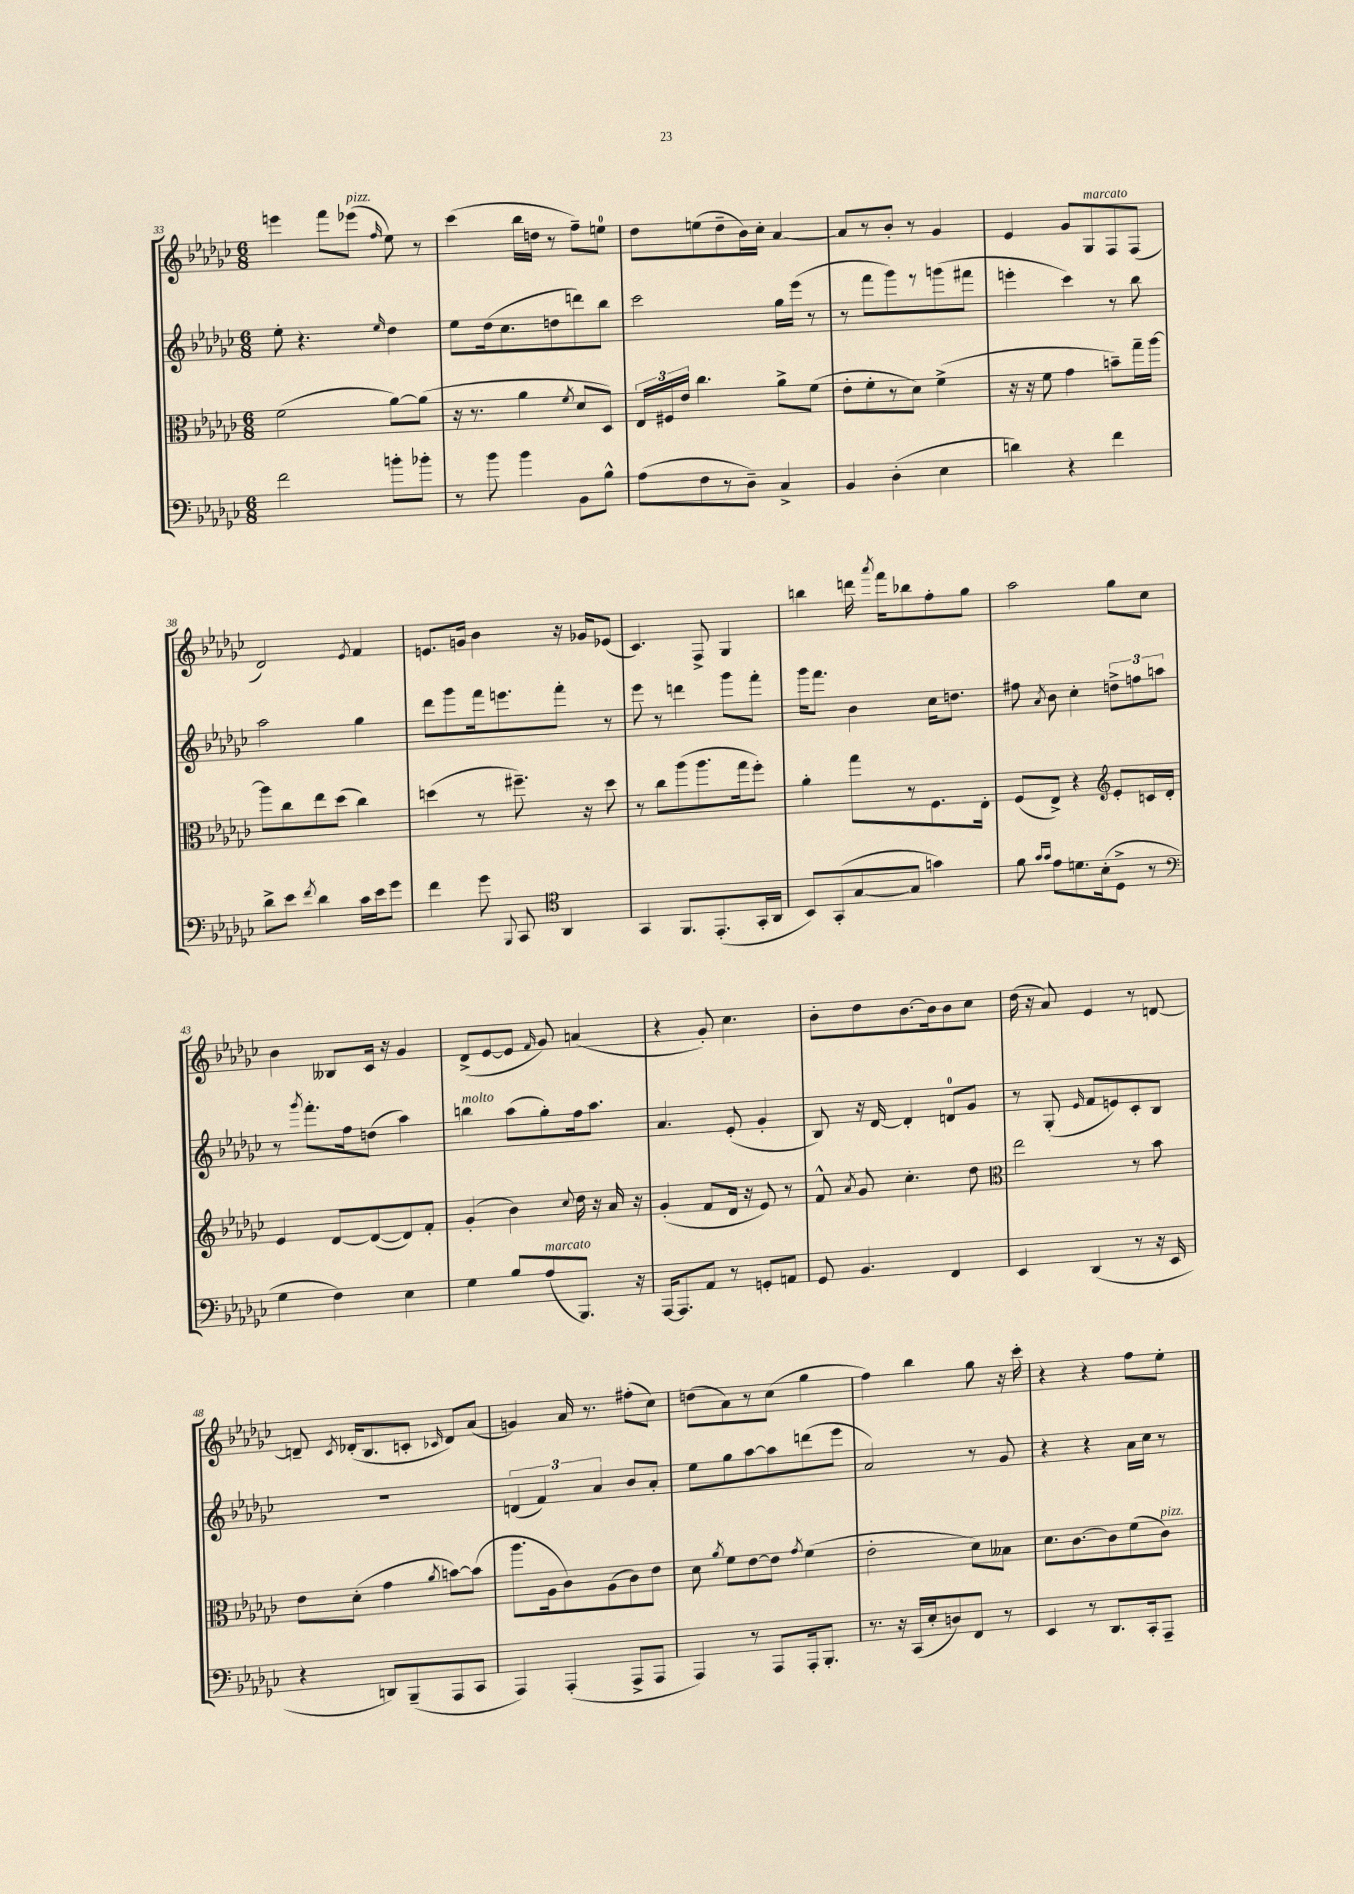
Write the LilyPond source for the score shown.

<<
\new StaffGroup <<
\new Staff = "s0" {
    \clef treble \key ges \major \numericTimeSignature \time 6/8
    \autoBeamOff e'''4 f'''8[ ees'''8]^\markup { \italic "pizz." }( \grace { f''16 } ees''8) r8 |
    ces'''4( bes''16[ d''16] r8 f''8[--) e''8]-0 |
    des''8[ e''8( des''8-- bes'16) ces''16]-. aes'4~ |
    aes'8[ r8 bes'8]-. r8 ges'4 |
    ees'4 ges'8[ ges8^\markup { \italic "marcato" } f8 f8]( |
    des'2) \acciaccatura { ees'8 } f'4 |
    e'8.[ g'16] bes'4 r16 ges'16[ ees'8]( |
    ces'4.) f8-> ges4 |
    b''4 d'''16 \acciaccatura { aes'''8 } f'''16[ bes''8 f''8-. ges''8] |
    aes''2 ges''8[ ces''8] |
    bes'4 beses8[ ces'16] r16 ges'4 |
    des'8[->( ees'8~ ees'8] \grace { f'16 } ges'8) a'4( |
    r4 ges'8-.) ces''4. |
    bes'8[-. des''8 bes'8.~ bes'16 bes'8 ces''8] |
    des''16( r16 aes'8) ees'4 r8 d'8~ |
    d'8-- \acciaccatura { ces'8 } des'16[-.( bes8. c'8]-. \grace { ces'16 } des'8[) aes'8]( |
    g'4) aes'16 r8. fis''8[-.( ces''8]) |
    d''8[( aes'8) r8 ces''8]( ges''4 |
    f''4) bes''4 ges''8 r16 ces'''16-. |
    r4 r4 f''8[ ees''8]-. \bar "|." |
}
\new Staff = "s1" {
    \clef treble \key ges \major \numericTimeSignature \time 6/8
    \autoBeamOff ees''8-. r4. \grace { ees''16 } des''4 |
    ees''8[ des''16( ces''8. d''8 d'''8) bes''8] |
    ces'''2 ges''16[ ees'''16]( r8 |
    r8 f'''8[ ges'''8) r8 g'''8( fis'''8] |
    e'''4-. ces'''4) r8 bes''8 |
    aes''2 ges''4 |
    des'''8[ ges'''8 f'''16 e'''8. f'''8]-. r8 |
    ees'''8 r8 d'''4 ges'''8[ f'''8]-. |
    ges'''16[ f'''8.] bes'4 ces''16[ d''8.] |
    fis''8 \acciaccatura { aes'8 } bes'8 ces''4-. \tuplet 3/2 { d''8[-> f''8 a''8] } |
    r8 \acciaccatura { ges'''8 } f'''8.[-. f''16 d''8]( aes''4) |
    b''4^\markup { \italic "molto" } aes''8[( ges''8-.) f''16 aes''8.] |
    aes'4. ees'8-.( ges'4-. |
    bes8) r16 des'16~ des'4-. d'8[-0 ges'8] |
    r8 ges8-.( \grace { ees'16 } f'8[ e'8) ces'8-. bes8] |
    R2. |
    \tuplet 3/2 { d'4( f'4) aes'4 } bes'8[ aes'8]-. |
    ees''8[ ges''8 aes''8~ aes''8 d'''8( ees'''8] |
    aes'2) r8 ges'8 |
    r4 r4 aes'16[ ces''16] r8 \bar "|." |
}
\new Staff = "s2" {
    \clef alto \key ges \major \numericTimeSignature \time 6/8
    \autoBeamOff f'2( aes'8[~) aes'8]( |
    r16 r8. aes'4 \acciaccatura { f'8 } des'8[ des8]) |
    \tuplet 3/2 { ees16[ fis16 ees'16] } ces''4. aes'8[-> f'8]( |
    ees'8[-. f'8-. r8 des'8]) f'4->( |
    r16 r16 f'8 ges'4 b'8[--) ges''16-- aes''16]~ |
    aes''8[ ces''8 ees''8 des''8]( ces''4) |
    d''4( r8 fis''8.--) r16 d''8 |
    r8 ces''8[ aes''8( aes''8. ges''16 f''8]-.) |
    aes'4-. ges''8[ r8 f8. ees16]-. |
    f8[( ees8]->) r4 \clef treble ees'8[-. c'16 des'16]-. |
    ees'4 des'8[~ des'8~( des'8) f'8]-. |
    ges'4-.( bes'4) \appoggiatura { ces''8 } des''16 r16 aes'16 r16 |
    ges'4-.( f'8[ des'16] r16 ees'8) r8 |
    f'8-^ \acciaccatura { aes'8 } ges'8 ces''4.-. des''8 |
    \clef alto ees''2 r8 bes'8 |
    ees'8[ des'8]-.( ges'4 \acciaccatura { aes'8 } b'8[~) b'8]( |
    aes''8.[ aes16 ces'8) aes8( ces'8) ees'8] |
    des'8 \acciaccatura { aes'8 } f'8[ ees'8~ ees'8] \acciaccatura { ges'8 } f'4( |
    ees'2-. des'8[) beses8] |
    des'8.[ ces'8.~ ces'8 f'8( ces'8]^\markup { \italic "pizz." }) \bar "|." |
}
\new Staff = "s3" {
    \clef bass \key ges \major \numericTimeSignature \time 6/8
    \autoBeamOff f'2 b'8[-. bes'8]-. |
    r8 bes'8 bes'4 bes,8[ bes8]-^ |
    aes8[( f8 r8 des8]--) ces4-> |
    bes,4 des4-.( ees4 |
    d'4) r4 f'4 |
    des'8[-> ees'8] \acciaccatura { f'8 } des'4 ces'16[ ees'16 ges'8] |
    f'4 ges'8 \appoggiatura { bes,,8 } ces,8 \clef tenor aes,4 |
    ges,4 f,8.[ ees,8.-.( ges,16-. aes,16] |
    bes,8[) ges,8-.( ges8~ ges8] g'4) |
    f'8 \grace { ges'16[ ges'16] } ees'8[ d'8. bes16-.( des8]-> r8 |
    \clef bass ges4 f4) ees4 |
    ges4 bes8[ aes8^\markup { \italic "marcato" }( bes,,8.]) r16 |
    aes,,16[~ aes,,8. aes,8] r8 g,8[-. a,8] |
    ges,8 bes,4. f,4 |
    ees,4 des,4( r8 r16 ees,16 |
    r4 d,8[) bes,,8--( aes,,8 ces,8] |
    aes,,4) aes,,4-.( aes,,8[-> aes,,8] |
    aes,,4) r8 aes,,8[ aes,,16-. bes,,8.]-. |
    r8. r16 ces,16[( ees16-. d8) f,8] r8 |
    ees,4 r8 des,8.[ ces,16-. aes,,8]-- \bar "|." |
}
>>
>>
\layout { \context { \Score currentBarNumber = #33 } }
